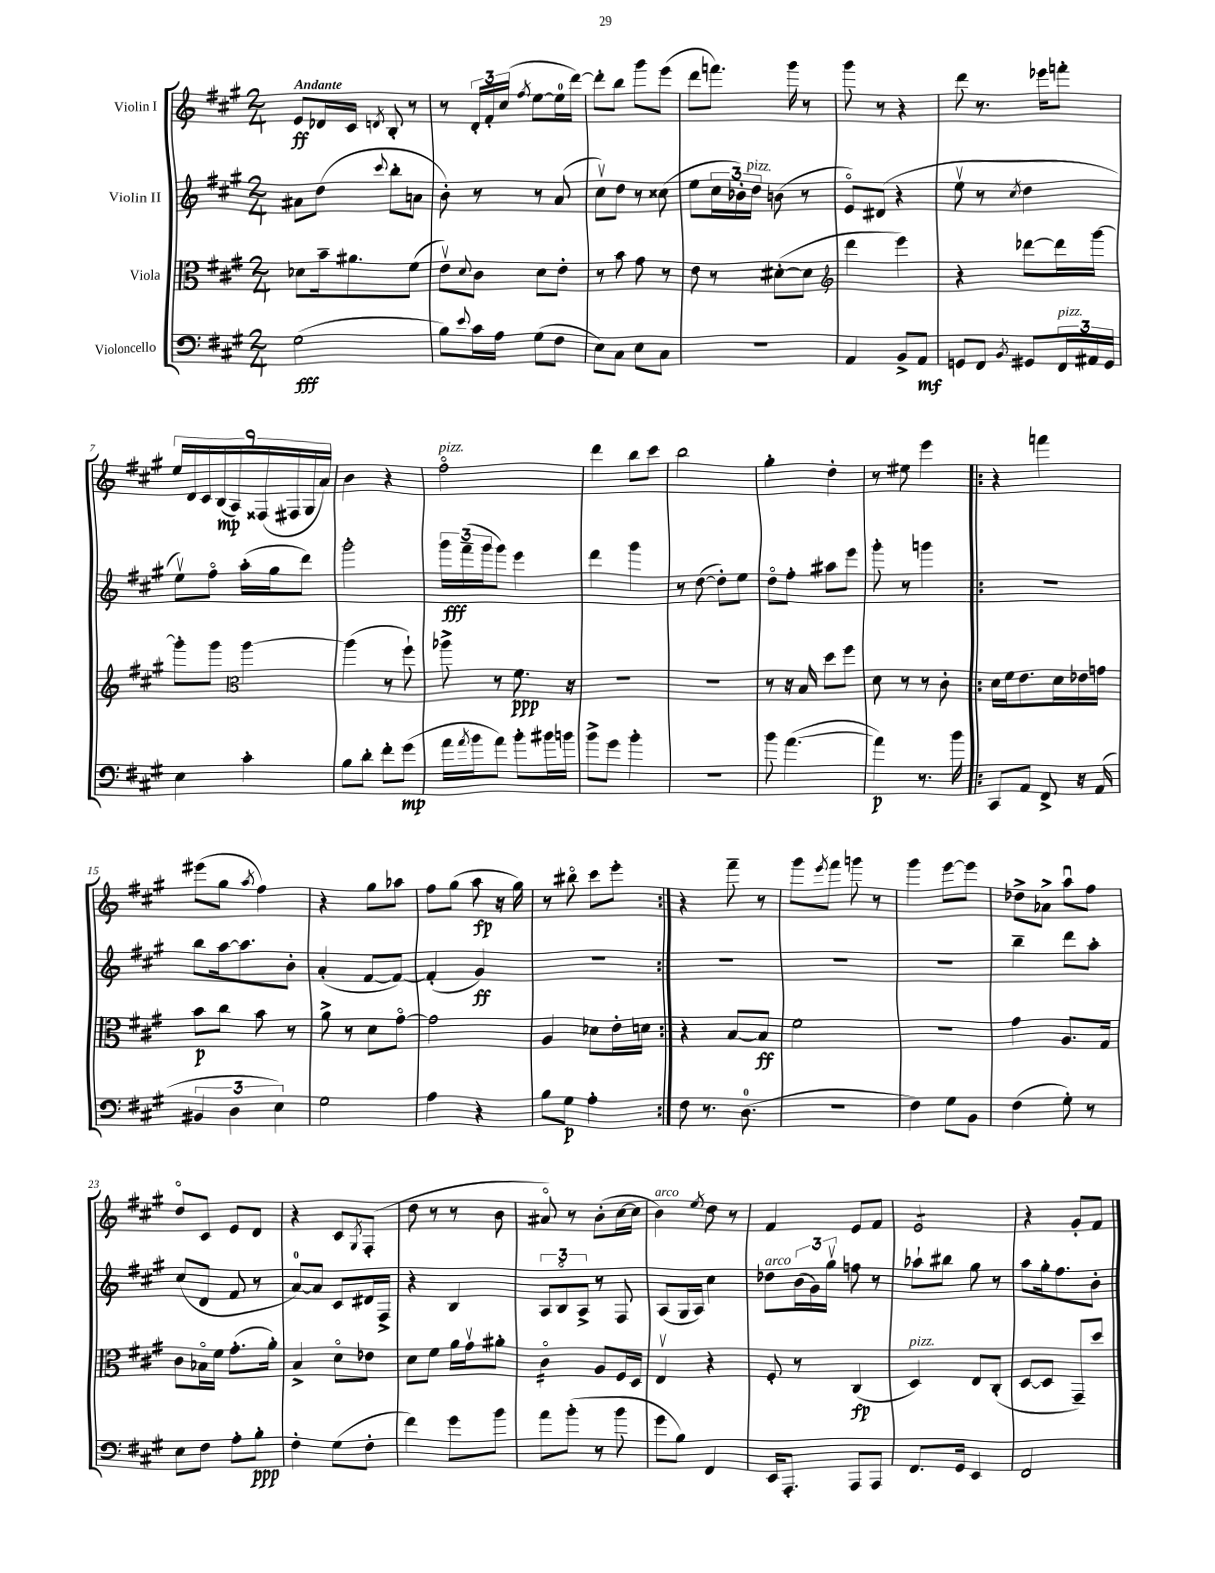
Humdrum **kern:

**kern	**kern	**kern	**kern
*staff4	*staff3	*staff2	*staff1
*clefF4	*clefC3	*clefG2	*clefG2
*k[f#c#g#]	*k[f#c#g#]	*k[f#c#g#]	*k[f#c#g#]
*M2/4	*M2/4	*M2/4	*M2/4
(2G#	8d-	8a#	8e
.	16b~	(8dd	16d-
.	8.a#	.	16c#
.	.	8qqccc#	8qd
.	.	8bb'	8B'
.	(8f#	8a	8r
=	=	=	=
8B)	8ev)	8b')	8r
8qqe	8qqd	.	.
16c#	8c#	8r	24d'
.	.	.	24f#'
16A	.	.	.
.	.	.	(24cc#
.	.	.	8qff#
(8G#	8d	8r	[8ee
8F#	8e'	(8a	16ee]
.	.	.	[16ddd)
=	=	=	=
8E)	8r	8cc#v)	8ddd']
8C#	8b	8dd	8bb
8E	8g#	8r	8ggg#
8C#	8r	(8cc##	(8eee
=	=	=	=
2r	8e	8ee	8ddd
.	8r	24cc#	8.fff)
.	.	24b-')	.
.	.	24dd	.
.	([8d#'	(8b	.
.	.	.	16ggg#
.	8d#]	8r	8r
=	=	=	=
*	*clefG2	*	*
4AA	4ddd	8eo)	8ggg#
.	.	(8d#	8r
8BB^	4eee)	4r	4r
8AA	.	.	.
=	=	=	=
8GG	4r	8eev	8ddd
8FF#	.	8r	8.r
8qBB	.	8qcc#	.
8GG#	[8ddd-	4dd	.
.	.	.	16eee-
24FF#	16ddd-]	.	8fff'
24AA#	.	.	.
.	[16ggg#	.	.
24GG#	.	.	.
=	=	=	=
4E	8ggg#']	8eev)	18ee
.	.	.	18d
.	.	.	18c#
.	8ggg#	8ff#o	.
.	.	.	(18B
.	.	.	18A)
*	*clefC3	*	*
4c#'	[4aa	(16aa'	.
.	.	.	(18F##
.	.	16gg#	.
.	.	.	18F#
.	.	8ddd)	.
.	.	.	18G#
.	.	.	18a)
=	=	=	=
8B	(4aa]	2ggg#'	4b
8d'	.	.	.
8f#'	8r	.	4r
(8g#	8ff#`)	.	.
=	=	=	=
16a	8aa-^	24ggg#	2ff#o
.	.	(24fff#~	.
8qa	.	.	.
16b	.	.	.
.	.	24ggg#	.
8a)	8r	8ggg#)	.
8b'	8.f#	4eee	.
16b#	.	.	.
16b	16r	.	.
=	=	=	=
8b^	2r	4ddd	4ddd
8g#	.	.	.
4b'	.	4ggg#	8bb
.	.	.	8ccc#
=	=	=	=
2r	2r	8r	2bb
.	.	([8dd	.
.	.	8dd'])	.
.	.	8ee	.
=	=	=	=
8b	8r	8ddo	4gg#'
([4.a	16r	8ff#'	.
.	16B	.	.
.	8dd	8aa#	4dd'
.	8ff#	8eee	.
=	=	=	=
4a])	8d	8ggg#'	8r
.	8r	8r	8ee#
8.r	8r	4ggg	4eee
.	8c#'	.	.
16b	.	.	.
=!|:	=!|:	=!|:	=!|:
8CC#	16d	2r	4r
.	16f#	.	.
8AA	8.e	.	.
8FF#^	.	.	4fff
.	16d	.	.
16r	16e-	.	.
(16AA	16g	.	.
=	=	=	=
6BB#	8b	8bb	(8eee#
.	8cc#	[16aa	8gg#
6D	.	.	.
.	.	8.aa]	.
.	.	.	8qaa
.	8b	.	4ff#)
6E)	.	.	.
.	8r	8b'	.
=	=	=	=
2G#	8a^	(4a'	4r
.	8r	.	.
.	8d	[8f#	8gg#
.	[8g#o	8f#_)	8aa-
=	=	=	=
4A	2g#]	(4f#']	8ff#
.	.	.	(8gg#
4r	.	4g#)	8aa
.	.	.	16r
.	.	.	16gg#)
=	=	=	=
8B	4A	2r	8r
8G#	.	.	8bb#o
4A'	8d-	.	8ccc#
.	16e'	.	8eee'
.	16d	.	.
=:|!	=:|!	=:|!	=:|!
8F#	4r	2r	4r
8.r	.	.	.
.	[8B	.	8fff#~
(8.D	.	.	.
.	8B]	.	8r
=	=	=	=
2r	2f#	2r	8ggg#
.	.	.	8qeee
.	.	.	8fff#
.	.	.	8ggg
.	.	.	8r
=	=	=	=
4F#)	2r	2r	4ggg#
8G#	.	.	[8eee
8BB	.	.	8eee]
=	=	=	=
(4F#	4g#	4bb~	8dd-^
.	.	.	8a-^
8G#')	8.A	8ddd	8aau
8r	.	8aa'	8ff#
.	16G#	.	.
=	=	=	=
8E	8c#	(8cc#	8ddo
8F#	16B-o	8d	8c#
.	16f#	.	.
8A'	(8.g#'	8f#	8e
8B'	.	8r	8d
.	16a')	.	.
=	=	=	=
4F#'	4B^	[8a)	4r
.	.	8a]	.
(8G#	8do	8c#	8c#
.	.	.	8qG#
8F#'	8e-	16d#	(8F#'
.	.	16F#^	.
=	=	=	=
4f#)	8d	4r	8dd
.	8f#	.	8r
8g#	16a	4B	8r
.	16g#v	.	.
8b	8a#'	.	8b
=	=	=	=
8a	4c#o	12A	8a#o)
.	.	12Bo	.
(8b'	.	.	8r
.	.	12A^	.
8r	8A	8r	(8b'
8b	16F#	8F#	[16cc#
.	16D	.	16cc#]
=	=	=	=
8g#	4Ev	(8A	4b)
8B)	.	16G#	.
.	.	16A)	.
.	.	.	8qee
4FF#	4r	4cc#	8dd
.	.	.	8r
=	=	=	=
16EE	8F#'	8dd-	4f#
8.AAA'	.	.	.
.	8r	(24b	.
.	.	24g#)	.
.	.	24gg#v	.
8AAA	(4C#	8ff	8e
8AAA	.	8r	8f#
=	=	=	=
8.FF#	4D)	8aa-`	2e
.	.	8bb#	.
16GG#	.	.	.
4EE	8E	8gg#	.
.	(8C#'	8r	.
=	=	=	=
2FF#	[8D	8aa	4r
.	8D]	16gg#'	.
.	.	8.ff#	.
.	8GG#~)	.	8g#'
.	8dd	8b'	8f#
==	==	==	==
*-	*-	*-	*-
